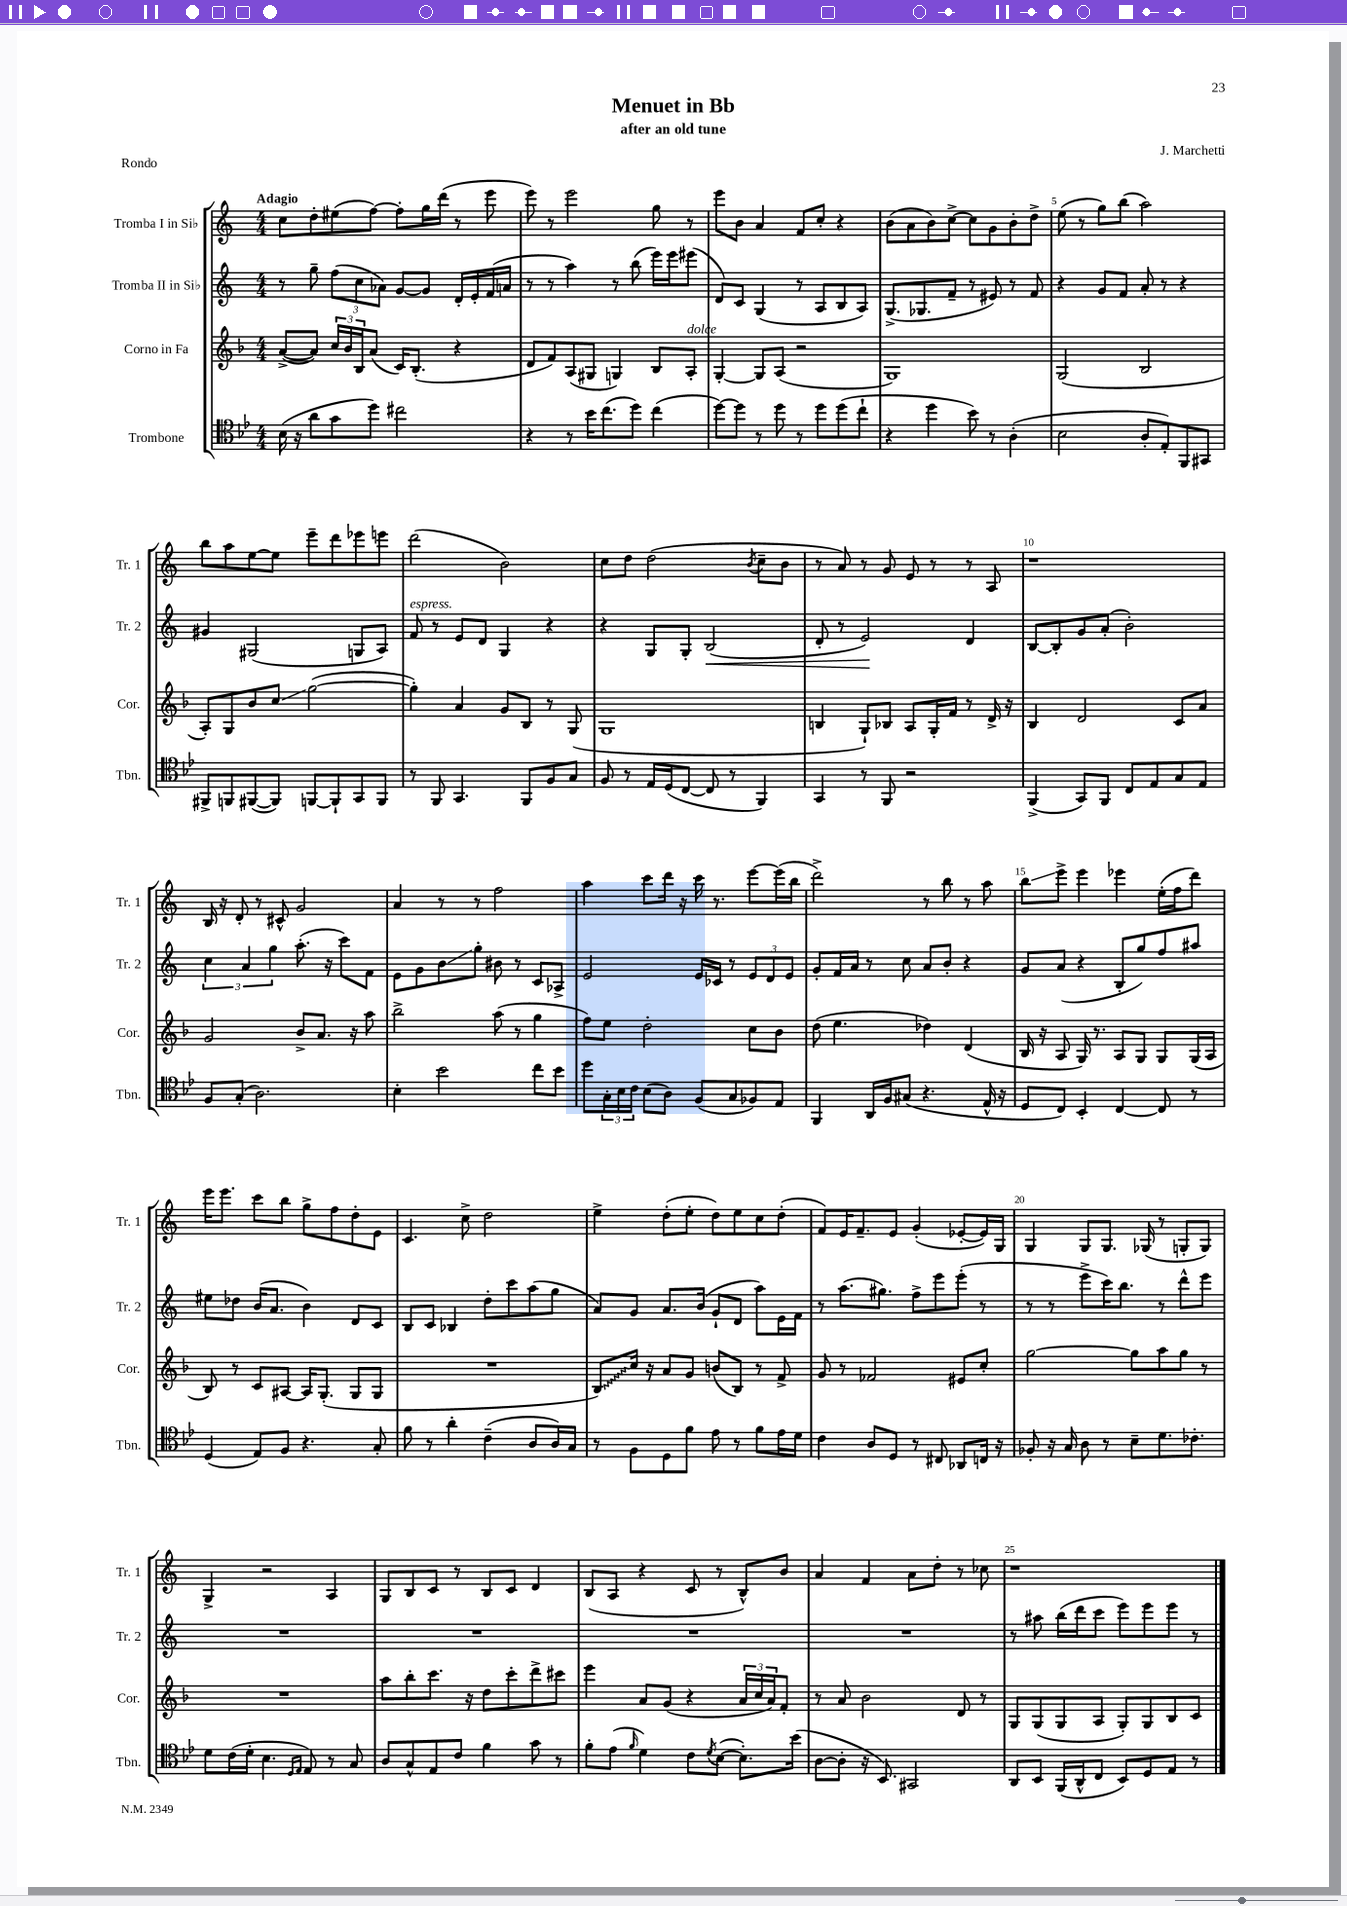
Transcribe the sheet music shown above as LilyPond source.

\header { title = "Menuet in Bb" composer = "J. Marchetti" subtitle = "after an old tune" piece = "Rondo" }
<<
\new StaffGroup <<
\new Staff = "s0" \with { instrumentName = "Tromba I in Sib" shortInstrumentName = "Tr. 1" } {
    \clef treble \key c \major \numericTimeSignature \time 4/4 \tempo "Adagio"
    c''8 d''8-. eis''8( f''8~) f''8-. g''16 d'''16( r8 e'''8 |
    e'''8) r8 e'''2 g''8 r8 |
    e'''8 b'8 a'4 f'8 c''8-. r4 |
    b'8( a'8 b'8) c''8~-> c''8 g'8 b'8-. d''8-> |
    e''8( r8 g''8) b''8( a''2) |
    b''8 a''8 e''8~ e''8 e'''8-- d'''8 ees'''8 e'''8 |
    d'''2( b'2) |
    c''8 d''8 d''2( \acciaccatura { b'8 } c''8-- b'8 |
    r8 a'8) r8 g'8 e'8 r8 r8 a8 |
    r1 |
    b16 r16 d'8-. r8 cis'8-^ g'2 |
    a'4 r8 r8 f''2 |
    a''4 c'''8 d'''16 r16 c'''16 r8. e'''8~ e'''16( b''16 |
    d'''2->) r8 b''8 r8 a''8 |
    b''8\glissando e'''8-> e'''4 ees'''4 e''16-.( f''16 d'''8) |
    e'''16 e'''8. c'''8 b''8 g''8-> f''8 d''8-. e'8 |
    c'4. c''8-> d''2 |
    e''4-> d''8-.( e''8-. d''8) e''8 c''8 d''8-.( |
    f'8) e'16 f'8.-- e'8 g'4-.( ees'8~-. ees'16) g16 |
    g4 g8 g8. ges16( r8 g8-. g8) |
    g4-> r2 a4 |
    g8 b8 c'8 r8 b8 c'8 d'4 |
    b8( a8 r4 c'8 r8 b8-^) b'8 |
    a'4 f'4 a'8 d''8-. r8 ces''8 |
    r1 \bar "|." |
}
\new Staff = "s1" \with { instrumentName = "Tromba II in Sib" shortInstrumentName = "Tr. 2" } {
    \clef treble \key c \major \numericTimeSignature \time 4/4
    r8 g''8-- \tuplet 3/2 { f''8( c''8 aes'8) } g'8~ g'8 d'16-. e'16-. f'16( a'16 |
    r8 r8 a''4) r8 b''8( e'''16) e'''16 eis'''8( |
    d'8) c'8 g4( r8 a8 b8 a8) |
    g8.->( ges8. f'8-- r8 eis'8) r8 f'8 |
    r4 g'8 f'8 a'8-. r8 r4 |
    gis'4 gis2( g8 a8) |
    f'8^\markup { \italic "espress." } r8 e'8 d'8 g4 r4 |
    r4 g8 g8-. b2\<( |
    d'8-. r8 e'2\!) d'4 |
    b8~ b8-. g'8 a'8-.( b'2-.) |
    \tuplet 3/2 { c''4 a'4 g''4 } a''8.-.( r16 c'''8) f'8 |
    e'8 g'8 b'8\glissando g''8-. bis'8 r8 c'8 aes8-> |
    e'2 e'16 ces'16 r8 \tuplet 3/2 { e'8 d'8 e'8 } |
    g'8-. f'16 a'16 r8 c''8 a'8 b'8-. r4 |
    g'8 a'8( r4 b8-. g''8) f''8 ais''8 |
    eis''8 des''8 b'16( a'8. b'4) d'8 c'8 |
    b8 c'8 bes4 d''8-. c'''8 a''8( g''8 |
    a'8) g'8 a'8. b'16( g'8-! d'8 a''8) e'16 f'16 |
    r8 a''8.( gis''8.) f''8-> e'''8 e'''8-.( r8 |
    r8 r8 e'''8-> c'''16) b''8. r8 d'''8-^ e'''8 |
    R1 |
    R1 |
    R1 |
    R1 |
    r8 ais''8 b''16( d'''16 c'''8 e'''8) e'''8 e'''8 r8 \bar "|." |
}
\new Staff = "s2" \with { instrumentName = "Corno in Fa" shortInstrumentName = "Cor." } {
    \clef treble \key f \major \numericTimeSignature \time 4/4
    a'8~->( a'8) \tuplet 3/2 { c''16 bes'16 bes16 } a'8( c'16) bes8.-.( r4 |
    d'8 f'8) a8( gis8 g4) bes8 a8-.^\markup { \italic "dolce" } |
    g4~-. g8 a8( r2 |
    g1) |
    g2( bes2 |
    a8-.) g8 bes'8 c''8\glissando g''2~( |
    g''4-.) a'4 g'8 bes8 r8 g8( |
    g1 |
    b4 g8-!) bes8 a8 g16-. f'16 r8 d'16-> r16 |
    bes4 d'2 c'8 a'8 |
    g'2 bes'8-> a'8. r16 a''8 |
    bes''2-> a''8( r8 g''4 |
    f''8) e''8 d''2-. c''8 bes'8 |
    d''8( e''4. des''4) d'4( |
    bes16 r16 a8 g16) r8. a8 g8 g8 g16( a16 |
    bes8) r8 c'8 ais8~ ais16 g8.-.( g8 g8 |
    R1 |
    \once \override Glissando.style = #'zigzag bes8\glissando) c''16 r16 a'8 g'8 b'8( bes8) r8 f'8-> |
    g'8 r8 fes'2 eis'8 c''8-. |
    g''2~ g''8 a''8 g''8 r8 |
    R1 |
    a''8 bes''8-. c'''8. r16 d''8 c'''8-. d'''8-> cis'''8 |
    e'''4 a'8 g'8( r4 \tuplet 3/2 { a'16 c''16 a'16) } f'8-. |
    r8 a'8 bes'2 d'8 r8 |
    g8 g8( g8 a8 g8-.) g8 bes8 c'8 \bar "|." |
}
\new Staff = "s3" \with { instrumentName = "Trombone" shortInstrumentName = "Tbn." } {
    \clef tenor \key bes \major \numericTimeSignature \time 4/4
    bes16( r16 a'8 g'8 d''8) cis''2 |
    r4 r8 bes'16 c''8.( d''8) c''4( |
    d''8~) d''8 r8 d''8 r8 d''8 d''8( c''8-! |
    r4 d''4 bes'8) r8 a4-.( |
    bes2 a8-. ees8-.) f,8 gis,8 |
    fis,8-> f,8 fis,8~( fis,8) f,8~ f,8-! g,8 f,8 |
    r8 f,8 g,4. f,8 f8 g8 |
    f8 r8 ees16 d16( c8~ c8 r8 f,4) |
    g,4 r8 f,8 r2 |
    f,4->( g,8) f,8 c8 ees8 g8 ees8 |
    f8 g8-.( a2.) |
    bes4-. bes'2 c''8 bes'8 |
    d''8 \tuplet 3/2 { g16-. bes16 c'16 } bes8( a8) f8( g8 fes8) ees8 |
    f,4 a,16 f16 gis8( r4. ees16-^ r16 |
    d8 c8) bes,4-. c4~ c8 r8 |
    d4( ees8) f8 r4. g8-. |
    f'8 r8 a'4-. c'4--( a8 a16) g16 |
    r8 f8 d8 f'8 ees'8 r8 f'8 ees'16 d'16 |
    c'4 a8 d8 r8 cis8 aes,8 c16 r16 |
    fes8-. r16 g16 a8 r8 bes8-- d'8. ces'8.-. |
    d'8 c'16( d'16-. bes4. \grace { d16 ees16 } ees8) r8 g8 |
    a8 g8-^ ees8 c'8 f'4 g'8 r8 |
    f'8-. ees'8( \grace { f'16 } d'4) c'8 \acciaccatura { d'8 } bes8~( bes8.-.) bes'16( |
    a8~ a8-. r16 bes,8.) gis,2 |
    a,8 bes,8 f,16( a,16-^ c8 bes,8) d8 ees8 r8 \bar "|." |
}
>>
>>
\layout { \context { \Score \override BarNumber.break-visibility = ##(#f #t #t) barNumberVisibility = #(every-nth-bar-number-visible 5) } }
